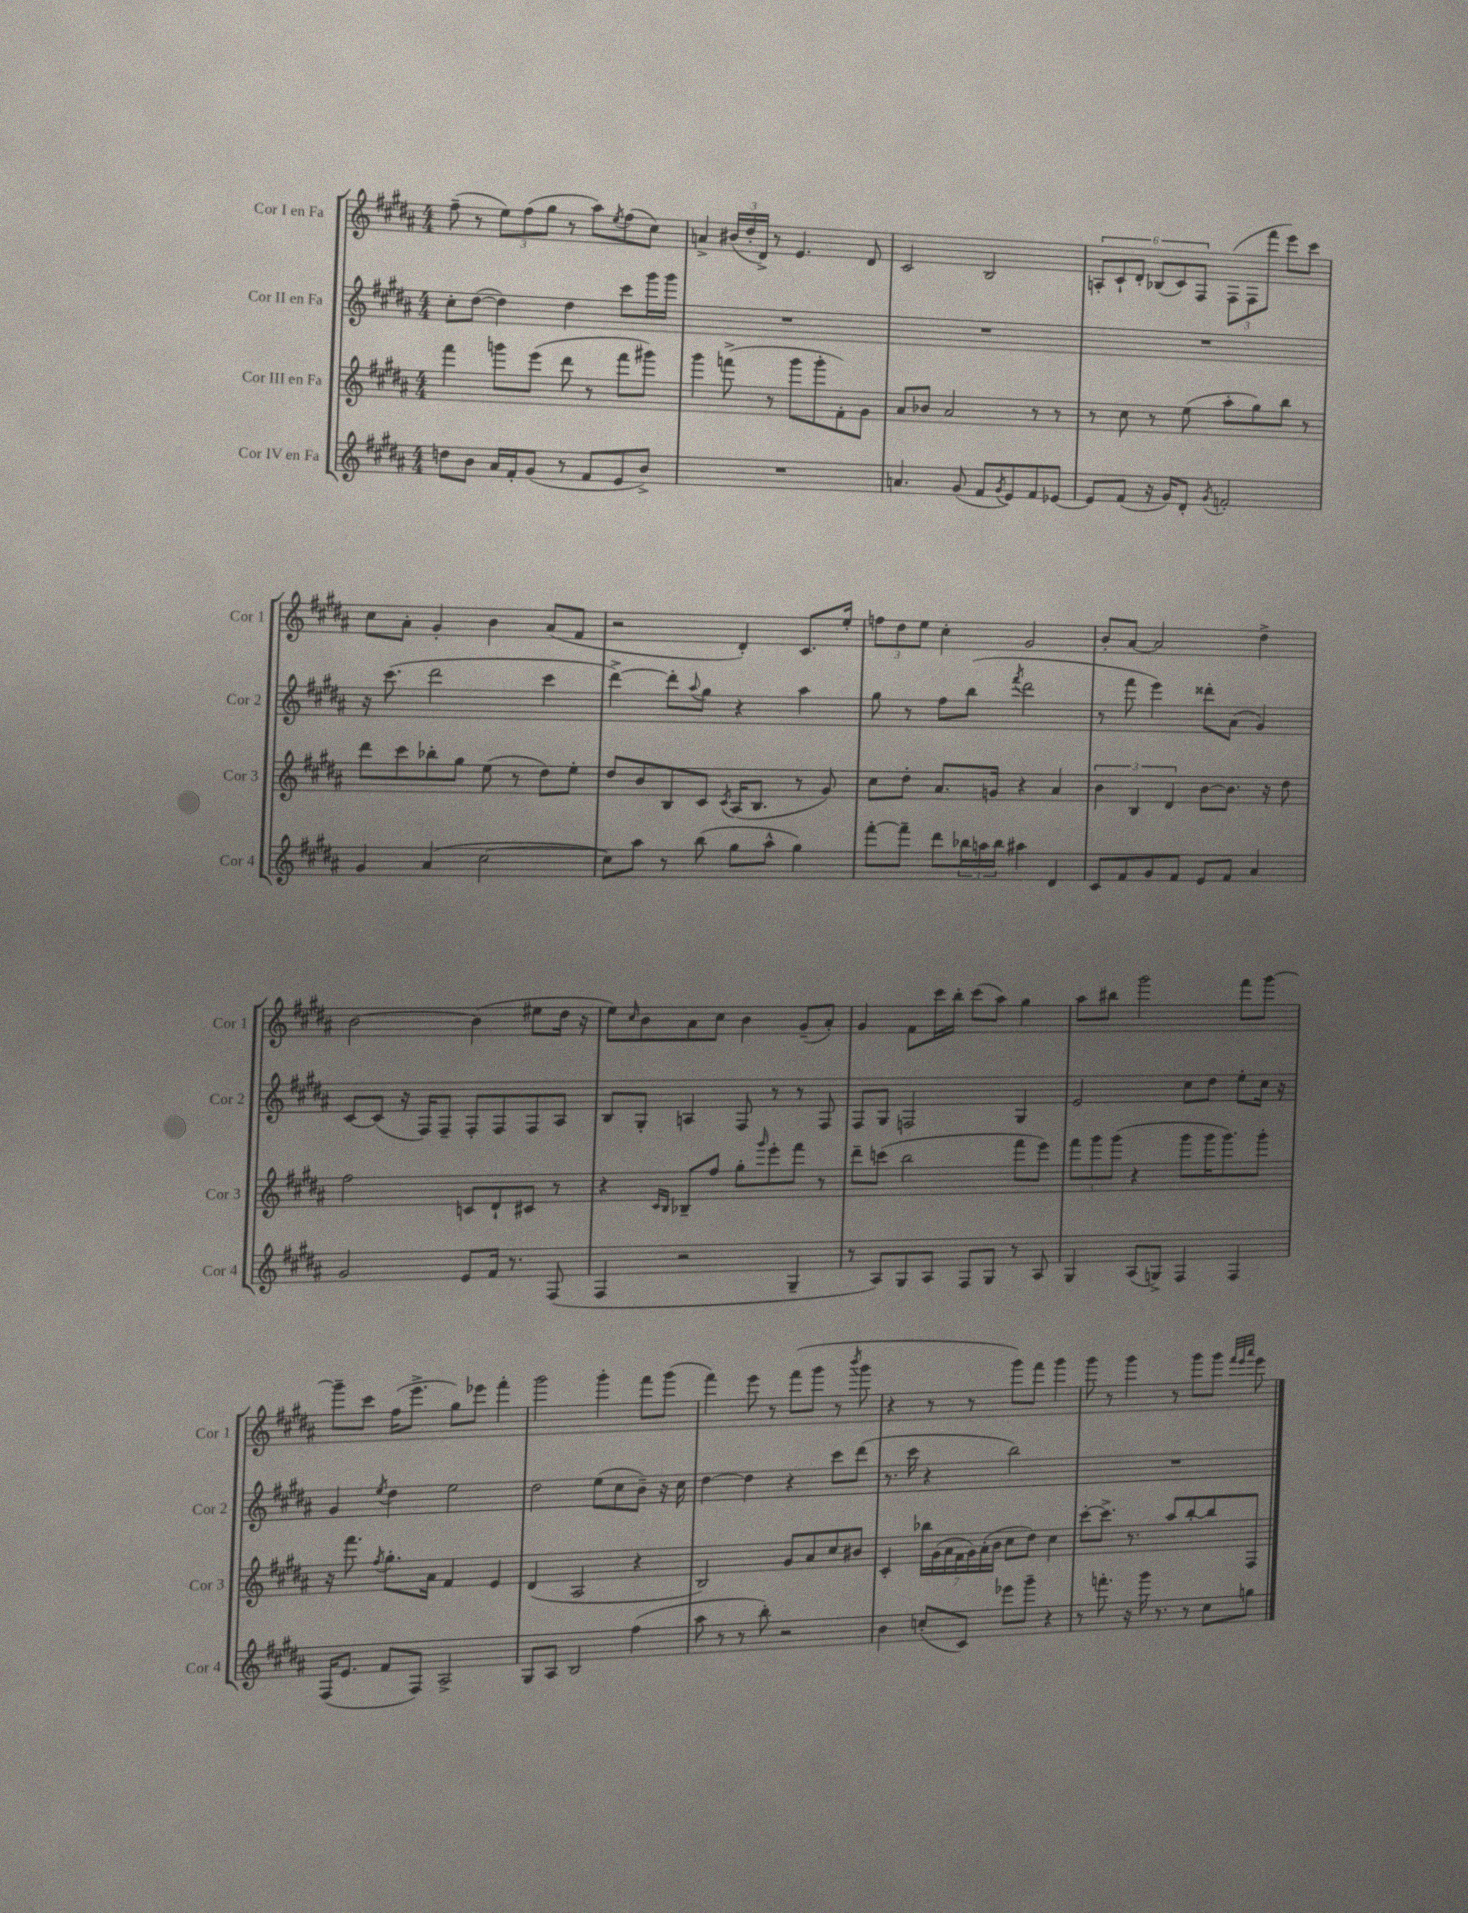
<<
\new StaffGroup <<
\new Staff = "s0" \with { instrumentName = "Cor I en Fa" shortInstrumentName = "Cor 1" } {
    \clef treble \key b \major \numericTimeSignature \time 4/4
    fis''8--( r8 \tuplet 3/2 { e''8) fis''8( gis''8 } r8 ais''8) \acciaccatura { e''8 } fis''8( cis''8) |
    a'4-> \tuplet 3/2 { bis'16( dis''16-. dis'16->) } r8 e'4. dis'8 |
    cis'2 b2 |
    \tuplet 6/4 { a8-. cis'8-! dis'8-. bes8( cis'8) fis8 } \tuplet 3/2 { fis8( fis8 fis'''8 } e'''8) cis'''8 |
    cis''8 ais'8-. gis'4-. b'4 ais'8( fis'8 |
    r2 dis'4-.) cis'8. e''16-. |
    \tuplet 3/2 { f''8 dis''8 e''8 } cis''4-. gis'2 |
    b'8-. ais'8~ ais'2 dis''4-> |
    b'2~ b'4( eis''8 dis''16 r16 |
    e''8) \grace { cis''16 } b'8 ais'8 cis''8 b'4 gis'8--( ais'8-.) |
    gis'4 fis'8 cis'''16 b''16-. cis'''8( ais''8) gis''4 |
    ais''8 bis''8 gis'''2 fis'''8 gis'''8~ |
    gis'''8-- cis'''8 fis''16( e'''8.-> gis''8) ees'''8 fis'''4-. |
    gis'''2 gis'''4-. fis'''8 gis'''8( |
    fis'''4) e'''8 r8 fis'''8( gis'''8 r8 \acciaccatura { b'''8 } gis'''8 |
    r4 r8 r8 gis'''8) fis'''8 gis'''4 |
    gis'''8 r8 gis'''4 r8 gis'''8 gis'''8 \grace { fis'''32 e'''32 ais'''32 } e'''8 \bar "|." |
}
\new Staff = "s1" \with { instrumentName = "Cor II en Fa" shortInstrumentName = "Cor 2" } {
    \clef treble \key b \major \numericTimeSignature \time 4/4
    cis''8-. dis''8~( dis''4) dis''4 cis'''8 gis'''16 gis'''16 |
    R1 |
    R1 |
    R1 |
    r16 cis'''8.( dis'''2 cis'''4 |
    dis'''4~->) dis'''8-. \appoggiatura { ais''8 } gis''8 r4 ais''4 |
    gis''8 r8 fis''8 b''8( \acciaccatura { fis'''8 } dis'''2 |
    r8 fis'''8 e'''4) disis'''8-. ais'8( gis'4) |
    cis'8~ cis'8( r16 fis16) fis8-- fis8-. fis8 fis8 ais8 |
    b8 gis8-. a4 fis8 r8 r8 fis8 |
    fis8 gis8 f2 gis4 |
    e'2 cis''8 dis''8 e''8-. cis''16 r16 |
    gis'4 \acciaccatura { e''8 } dis''4 e''2 |
    dis''2 e''8( cis''8 b'8--) r16 cis''16 |
    dis''4~ dis''4 r4 cis'''8 dis'''8( |
    r8. cis'''16 r4 b''2) |
    R1 \bar "|." |
}
\new Staff = "s2" \with { instrumentName = "Cor III en Fa" shortInstrumentName = "Cor 3" } {
    \clef treble \key b \major \numericTimeSignature \time 4/4
    fis'''4 g'''8 e'''8( dis'''8 r8 fis'''8 gis'''8) |
    gis'''4 f'''8->( r8 gis'''8 gis'''8-. fis'8-.) gis'8 |
    ais'8 bes'8 ais'2 r8 r8 |
    r8 cis''8 r8 e''8( ais''8-. gis''8) b''8 r8 |
    dis'''8 cis'''8 bes''8-. gis''8 e''8( r8 dis''8) e''8-. |
    dis''8 b'8 b8 cis'8 \acciaccatura { cis'8 } ais16( b8. r8 gis'8) |
    cis''8 dis''8-. ais'8. g'16 r4 ais'4 |
    \tuplet 3/2 { b'4 b4 dis'4 } b'8~ b'8. r16 dis''8 |
    fis''2 c'8 dis'8-! cis'8 r8 |
    r4 \grace { cis'16 b16 } bes8-- fis''8 gis''8-. \grace { gis'''16 } e'''8-. fis'''8 r8 |
    dis'''8-- c'''8( b''2 fis'''8 e'''8) |
    \tuplet 3/2 { fis'''8 gis'''8 gis'''8( } r4 gis'''8 gis'''16 gis'''8.) gis'''8-. |
    r16 fis'''8. \acciaccatura { fis''8 } gis''8.-. ais'16 fis'4 e'4 |
    dis'4( ais2 r4 |
    b2) gis'8 ais'8 cis''8 bis'8 |
    cis'4-. \tuplet 7/4 { bes''16 gis'16( ais'16 fis'16 gis'16) ais'16-.( b'16 } cis''8 dis''8) cis''4 |
    cis'''8~-. cis'''8.-> r8. ais''8 b''8~-. b''8 fis8 \bar "|." |
}
\new Staff = "s3" \with { instrumentName = "Cor IV en Fa" shortInstrumentName = "Cor 4" } {
    \clef treble \key b \major \numericTimeSignature \time 4/4
    d''8 b'8 ais'16 fis'16-. gis'8( r8 fis'8 e'8 b'8->) |
    R1 |
    a'4. gis'8( fis'8 \acciaccatura { gis'8 } e'8) fis'8 ees'8~ |
    ees'8 fis'8( r16 gis'16) dis'8-. \acciaccatura { gis'8 } f'2-. |
    gis'4 ais'4( cis''2~ |
    cis''8) ais''8 r8 b''8( gis''8 ais''8-^ gis''4) |
    fis'''8~-. fis'''8-- dis'''8 \tuplet 3/2 { bes''16 a''16 bes''16 } ais''4 dis'4 |
    cis'8 fis'8 gis'8 fis'8 e'8 fis'8 ais'4 |
    gis'2 e'8 fis'16 r8. fis8( |
    fis4 r2 gis4-- |
    r8 ais8) gis8 ais8 fis8 gis8 r8 ais8 |
    gis4 ais8( g8->) fis4 fis4 |
    fis16( e'8. fis'8 fis8) ais2-> |
    gis8 ais8 b2 fis''4( |
    ais''8 r8 r8 b''8-.) r2 |
    b'4 c''8-.( cis'8) ees'''8 gis'''8-- r4 |
    r8 f'''8.-. r16 gis'''16 r8. r8 cis''8 g''8 \bar "|." |
}
>>
>>
\layout { \context { \Score \remove "Bar_number_engraver" } }
